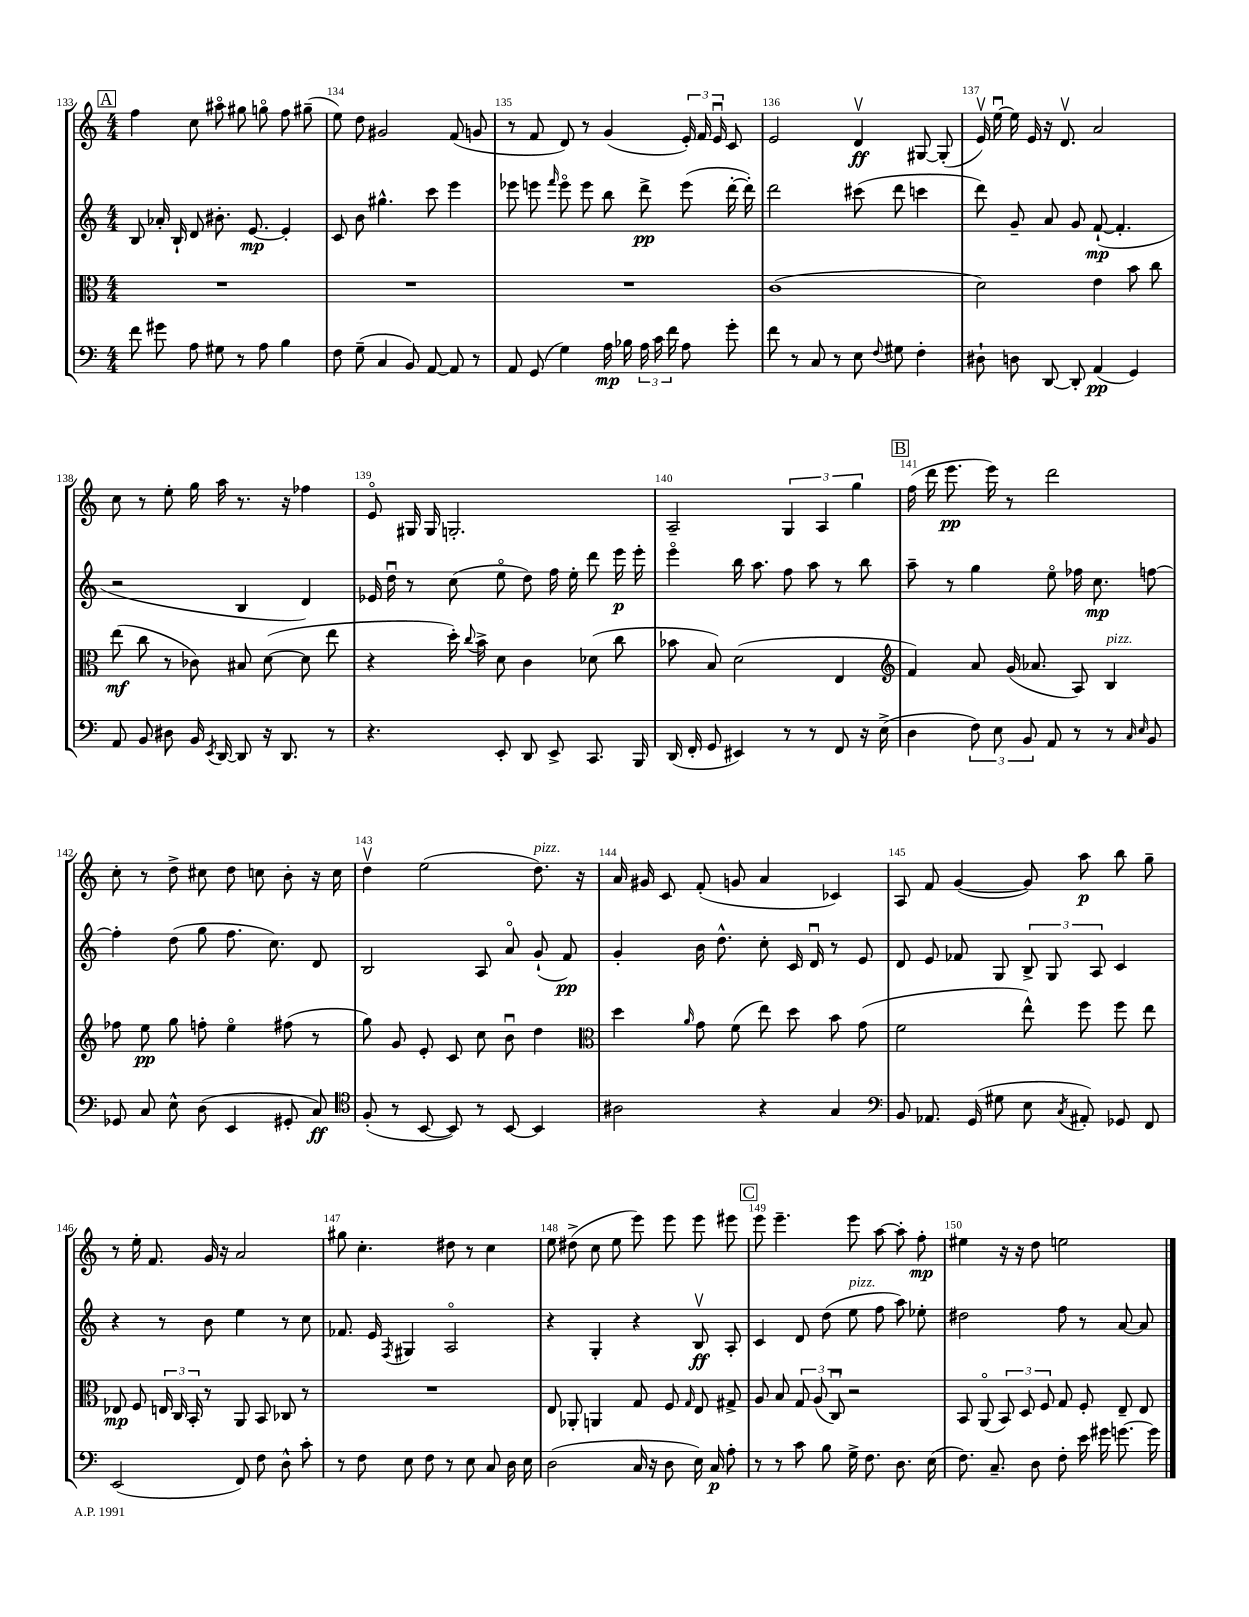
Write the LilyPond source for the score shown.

<<
\new StaffGroup <<
\new Staff = "s0" {
    \clef treble \key c \major \numericTimeSignature \time 4/4
    \autoBeamOff \mark \markup { \box "A" } f''4 c''8 ais''8\flageolet gis''8 g''8\flageolet f''8 gis''8--( |
    e''8) d''8 gis'2 f'8( g'8 |
    r8 f'8 d'8) r8 g'4( \tuplet 3/2 { e'16-.) f'16 e'16\downbow } c'8 |
    e'2 d'4\upbow\ff gis8~ gis8-.( |
    e'16\upbow) e''16~\downbow e''16 e'16 r16 d'8.\upbow a'2 |
    c''8 r8 e''8-. g''16 a''16 r8. r16 fes''4 |
    e'8\flageolet gis16 gis16 g2.-. |
    a2-- \tuplet 3/2 { g4 a4 g''4 } |
    \mark \markup { \box "B" } f''16( d'''16 e'''8.\pp e'''16) r8 d'''2 |
    c''8-. r8 d''8-> cis''8 d''8 c''8 b'8-. r16 c''16 |
    d''4\upbow e''2( d''8.^\markup { \italic "pizz." }) r16 |
    a'16 gis'16 c'8 f'8-.( g'8 a'4 ces'4) |
    a8 f'8 g'4~( g'8) a''8\p b''8 g''8-- |
    r8 e''16-. f'8. g'16 r16 a'2 |
    gis''8 c''4.-. dis''8 r8 c''4 |
    e''8 dis''8->( c''8 e''8 e'''8) e'''8 e'''8 eis'''8 |
    \mark \markup { \box "C" } e'''8 e'''4.-- e'''8 a''8~ a''8-. f''8-.\mp |
    eis''4 r16 r16 d''8 e''2 \bar "|." |
}
\new Staff = "s1" {
    \clef treble \key c \major \numericTimeSignature \time 4/4
    \autoBeamOff \mark \markup { \box "A" } b8 aes'16-. b16-! d'8 bis'8.-. e'8.~\mp e'4-. |
    c'8 b'8 gis''4.-^ c'''8 e'''4 |
    ees'''8 e'''8 \grace { f'''16 } e'''8\flageolet e'''8 b''8 d'''8->\pp e'''8( d'''16~-. d'''16-.) |
    d'''2 cis'''8( d'''8 c'''4 |
    d'''8) g'8-- a'8 g'8 f'8~-!\mp( f'4.-. |
    r2 b4 d'4) |
    ees'16 d''16\downbow r8 c''8( e''8\flageolet d''8) f''16 e''16-. d'''8 e'''16\p e'''16-. |
    e'''4\flageolet b''16 a''8. f''8 a''8 r8 b''8 |
    \mark \markup { \box "B" } a''8-- r8 g''4 e''8\flageolet fes''16 c''8.\mp f''8~ |
    f''4-. d''8( g''8 f''8. c''8.) d'8 |
    b2 a8 a'8\flageolet g'8-!( f'8\pp) |
    g'4-. b'16 d''8.-^ c''8-. c'16 d'16\downbow r8 e'8 |
    d'8 e'8 fes'8 g8 \tuplet 3/2 { b8-> g8 a8 } c'4 |
    r4 r8 b'8 e''4 r8 c''8 |
    fes'8. e'16 \acciaccatura { f8 } gis4 a2\flageolet |
    r4 g4-. r4 b8\upbow\ff a8-. |
    \mark \markup { \box "C" } c'4 d'8 d''8( e''8^\markup { \italic "pizz." } f''8 a''8) ees''8-. |
    dis''2 f''8 r8 a'8~ a'8 \bar "|." |
}
\new Staff = "s2" {
    \clef alto \key c \major \numericTimeSignature \time 4/4
    \autoBeamOff \mark \markup { \box "A" } R1 |
    R1 |
    R1 |
    c'1( |
    d'2) e'4 b'8 c''8 |
    e''8\mf( c''8 r8 ces'8) bis8 d'8~( d'8 e''8 |
    r4 d''16-.) \appoggiatura { c''8 } b'16-> d'8 c'4 des'8( c''8 |
    bes'8 b8) d'2( e4 |
    \mark \markup { \box "B" } \clef treble f'4) a'8 g'16( aes'8. a8) b4^\markup { \italic "pizz." } |
    fes''8 e''8\pp g''8 f''8-. e''4\flageolet fis''8( r8 |
    g''8) g'8 e'8-. c'8 c''8 b'8\downbow d''4 |
    \clef alto d''4 \grace { a'16 } g'8 f'8( e''8) d''8 b'8 g'8( |
    f'2 e''8-^) f''8 f''8 e''8 |
    ees8\mp f8 \tuplet 3/2 { e16 c16 b,16-. } r8 a,8 b,8 ces8 r8 |
    R1 |
    e8 aes,8-. a,4 g8 f8 \grace { g16 } e8 gis8-> |
    \mark \markup { \box "C" } a8 b8 \tuplet 3/2 { g8 a8( c8\downbow) } r2 |
    b,8 a,8\flageolet( \tuplet 3/2 { b,8) d8 f8 } g8 f8-. e8-- e8 \bar "|." |
}
\new Staff = "s3" {
    \clef bass \key c \major \numericTimeSignature \time 4/4
    \autoBeamOff \mark \markup { \box "A" } f'8 gis'8 a8 gis8 r8 a8 b4 |
    f8 g8--( c4 b,8) a,8~ a,8 r8 |
    a,8 g,8( g4) a16\mp bes16 \tuplet 3/2 { a16 c'16 f'16 } a8 g'8-. |
    f'8 r8 c8 r8 e8 \appoggiatura { f8 } gis8 f4-. |
    dis8-! d8 d,8~ d,8-. a,4\pp( g,4) |
    a,8 b,8 dis8 b,16 \acciaccatura { e,8 } d,16~ d,8 r16 d,8. r8 |
    r4. e,8-. d,8 e,8-> c,8. b,,16 |
    d,16( f,16-. g,8 eis,4) r8 r8 f,8 r16 e16->( |
    \mark \markup { \box "B" } d4 \tuplet 3/2 { f8) e8 b,8 } a,8 r8 r8 \grace { c16 e16 } b,8 |
    ges,8 c8 e8-^ d8( e,4 gis,8-. c8\ff) |
    \clef tenor f8-.( r8 b,8~ b,8) r8 b,8~ b,4 |
    ais2 r4 g4 |
    \clef bass b,8 aes,8. g,16( gis8 e8 \acciaccatura { c8 } ais,8-.) ges,8 f,8 |
    e,2( f,8) f8 d8-^ c'8-. |
    r8 f8 e8 f8 r8 e8 c8 d16 e16 |
    d2( c16 r16 d8 e16) c16\p a8-. |
    \mark \markup { \box "C" } r8 r8 c'8 b8 g16-> f8. d8. e16( |
    f8.) c8.-- d8 f8-. e'16 gis'16 g'8.~ g'16 \bar "|." |
}
>>
>>
\layout { \context { \Score currentBarNumber = #133 \override BarNumber.break-visibility = ##(#f #t #t) barNumberVisibility = #all-bar-numbers-visible } }
